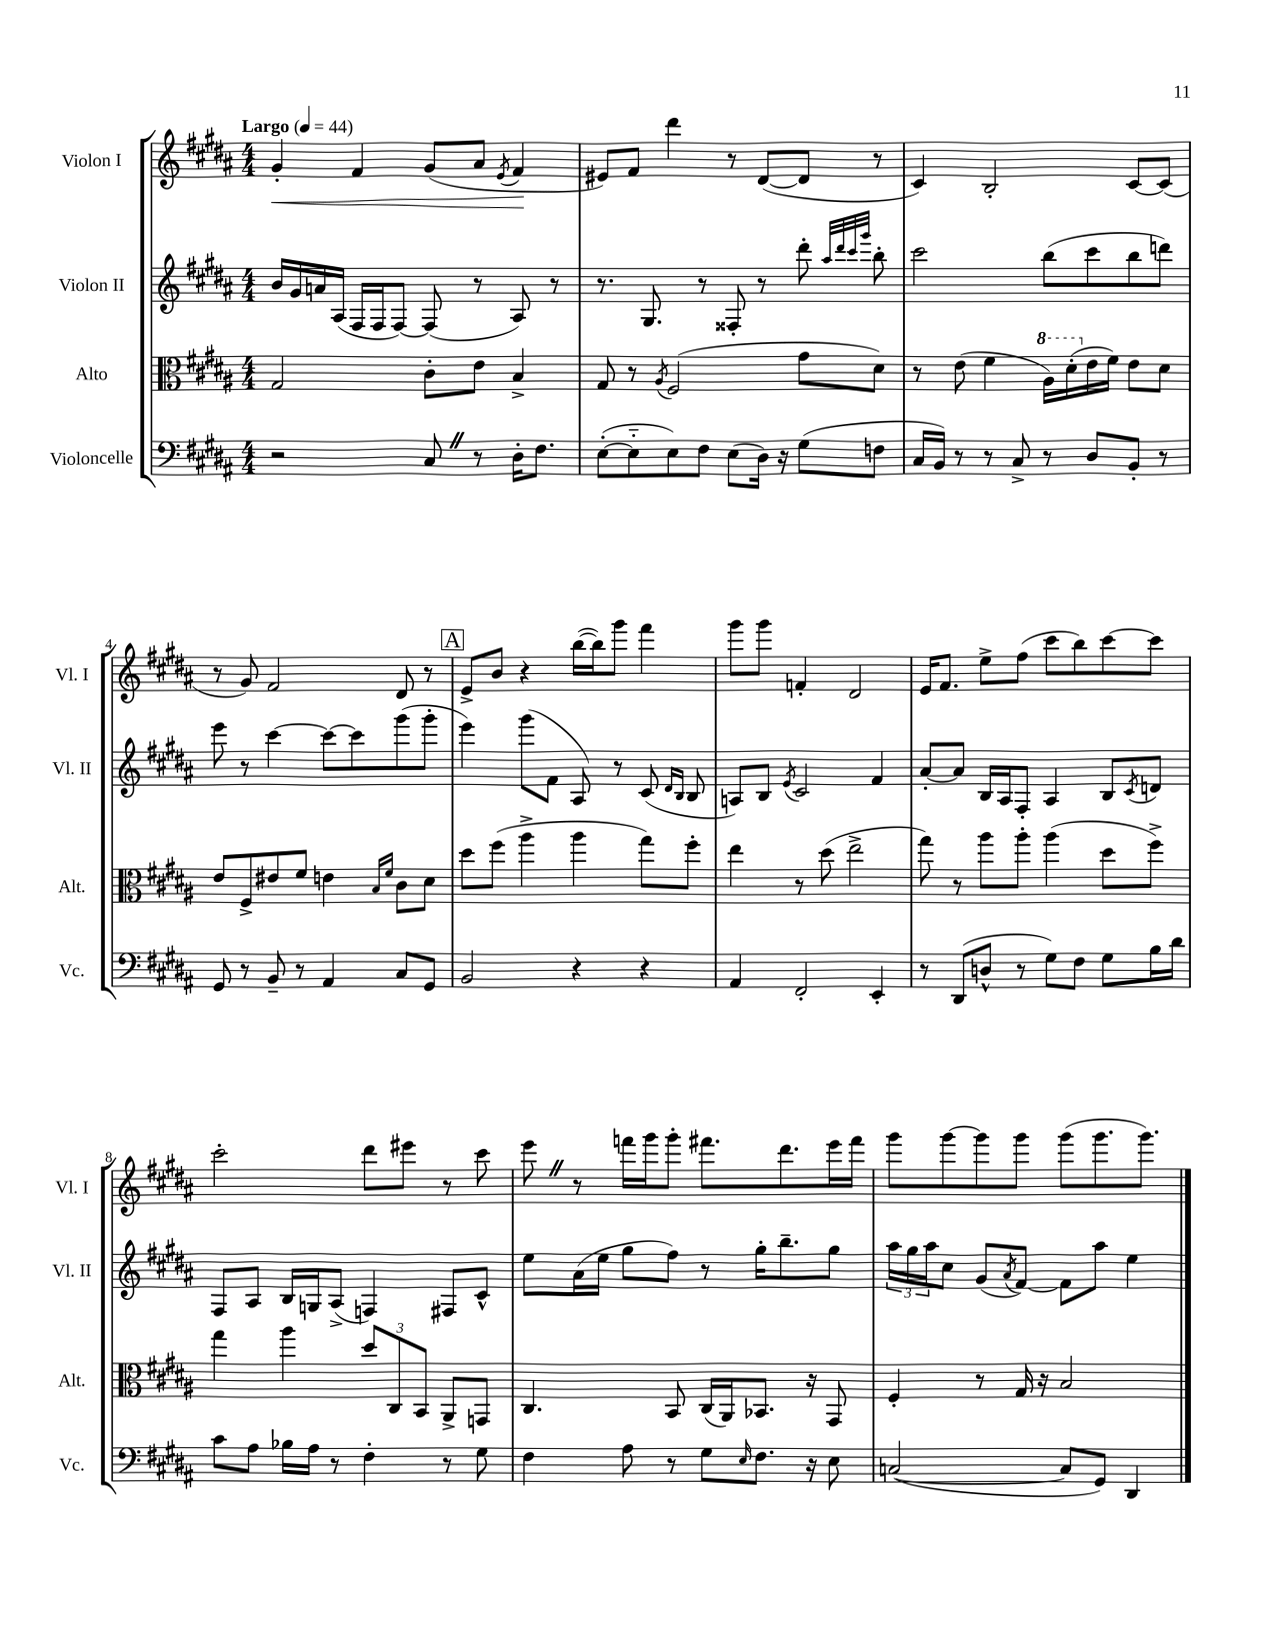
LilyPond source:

<<
\new StaffGroup <<
\new Staff = "s0" \with { instrumentName = "Violon I" shortInstrumentName = "Vl. I" } {
    \clef treble \key b \major \numericTimeSignature \time 4/4 \tempo "Largo" 4 = 44
    gis'4-.\< fis'4 gis'8( ais'8 \acciaccatura { e'8 } fis'4\! |
    eis'8) fis'8 dis'''4 r8 dis'8~( dis'8 r8 |
    cis'4) b2-. cis'8~ cis'8( |
    r8 gis'8) fis'2 dis'8 r8 |
    \mark \markup { \box "A" } e'8-> b'8 r4 b''16~( b''16) gis'''8 fis'''4 |
    gis'''8 gis'''8 f'4-. dis'2 |
    e'16 fis'8. e''8-> fis''8( cis'''8 b''8) cis'''8~ cis'''8 |
    cis'''2-. dis'''8 eis'''8 r8 cis'''8 |
    e'''8 \once \override BreathingSign.text = \markup { \musicglyph "scripts.caesura.straight" } \breathe r8 f'''16 gis'''16 gis'''8-. fis'''8. dis'''8. e'''16 fis'''16 |
    gis'''8 gis'''8~ gis'''8 gis'''8 gis'''8( gis'''8. gis'''8.) \bar "|." |
}
\new Staff = "s1" \with { instrumentName = "Violon II" shortInstrumentName = "Vl. II" } {
    \clef treble \key b \major \numericTimeSignature \time 4/4
    b'16 gis'16 a'16 ais16( fis16 fis16 fis8~) fis8( r8 ais8) r8 |
    r8. gis8. r8 fisis8-. r8 dis'''8-. \grace { ais''32 dis'''32 cis'''32 gis'''32 } b''8-. |
    cis'''2 b''8( cis'''8 b''8 d'''8) |
    e'''8 r8 cis'''4~ cis'''8~ cis'''8 gis'''8( gis'''8-. |
    \mark \markup { \box "A" } e'''4) gis'''8( fis'8 ais8) r8 cis'8( \grace { dis'16 b16 } b8 |
    a8) b8 \acciaccatura { e'8 } cis'2 fis'4 |
    ais'8~-. ais'8 b16 ais16 fis8-. ais4 b8 \acciaccatura { cis'8 } d'8 |
    fis8 ais8 b16 g16 ais8->( f4) fis8 cis'8-^ |
    e''8 ais'16( e''16 gis''8 fis''8) r8 gis''16-. b''8.-- gis''8 |
    \tuplet 3/2 { ais''16 gis''16 ais''16 } cis''8 gis'8( \acciaccatura { ais'8 } fis'8~) fis'8 ais''8 e''4 \bar "|." |
}
\new Staff = "s2" \with { instrumentName = "Alto" shortInstrumentName = "Alt." } {
    \clef alto \key b \major \numericTimeSignature \time 4/4
    gis2 cis'8-. e'8 b4-> |
    gis8 r8 \acciaccatura { ais8 } fis2( gis'8 dis'8) |
    r8 e'8( fis'4 \ottava #1 ais'16) dis''16-.( \ottava #0 e'16 fis'16) e'8 dis'8 |
    e'8 fis8-> eis'8 fis'8 e'4 \grace { b16 fis'16 } cis'8 dis'8 |
    \mark \markup { \box "A" } dis''8 fis''8( ais''4-> ais''4 gis''8) fis''8-. |
    e''4 r8 dis''8( e''2-> |
    gis''8) r8 ais''8 ais''8-. ais''4( dis''8 fis''8->) |
    gis''4 ais''4 \tuplet 3/2 { dis''8 cis8 b,8 } ais,8-> g,8 |
    cis4. b,8 cis16( ais,16) bes,8. r16 gis,8 |
    fis4-. r8 gis16 r16 b2 \bar "|." |
}
\new Staff = "s3" \with { instrumentName = "Violoncelle" shortInstrumentName = "Vc." } {
    \clef bass \key b \major \numericTimeSignature \time 4/4
    r2 cis8 \once \override BreathingSign.text = \markup { \musicglyph "scripts.caesura.straight" } \breathe r8 dis16-. fis8. |
    e8~-.( e8-_ e8) fis8 e8( dis16) r16 gis8( f8 |
    cis16 b,16) r8 r8 cis8-> r8 dis8 b,8-. r8 |
    gis,8 r8 b,8-- r8 ais,4 cis8 gis,8 |
    \mark \markup { \box "A" } b,2 r4 r4 |
    ais,4 fis,2-. e,4-. |
    r8 dis,8( d8-^ r8 gis8) fis8 gis8 b16 dis'16 |
    cis'8 ais8 bes16 ais16 r8 fis4-. r8 gis8 |
    fis4 ais8 r8 gis8 \grace { e16 } fis8. r16 e8 |
    c2~( c8 gis,8) dis,4 \bar "|." |
}
>>
>>
